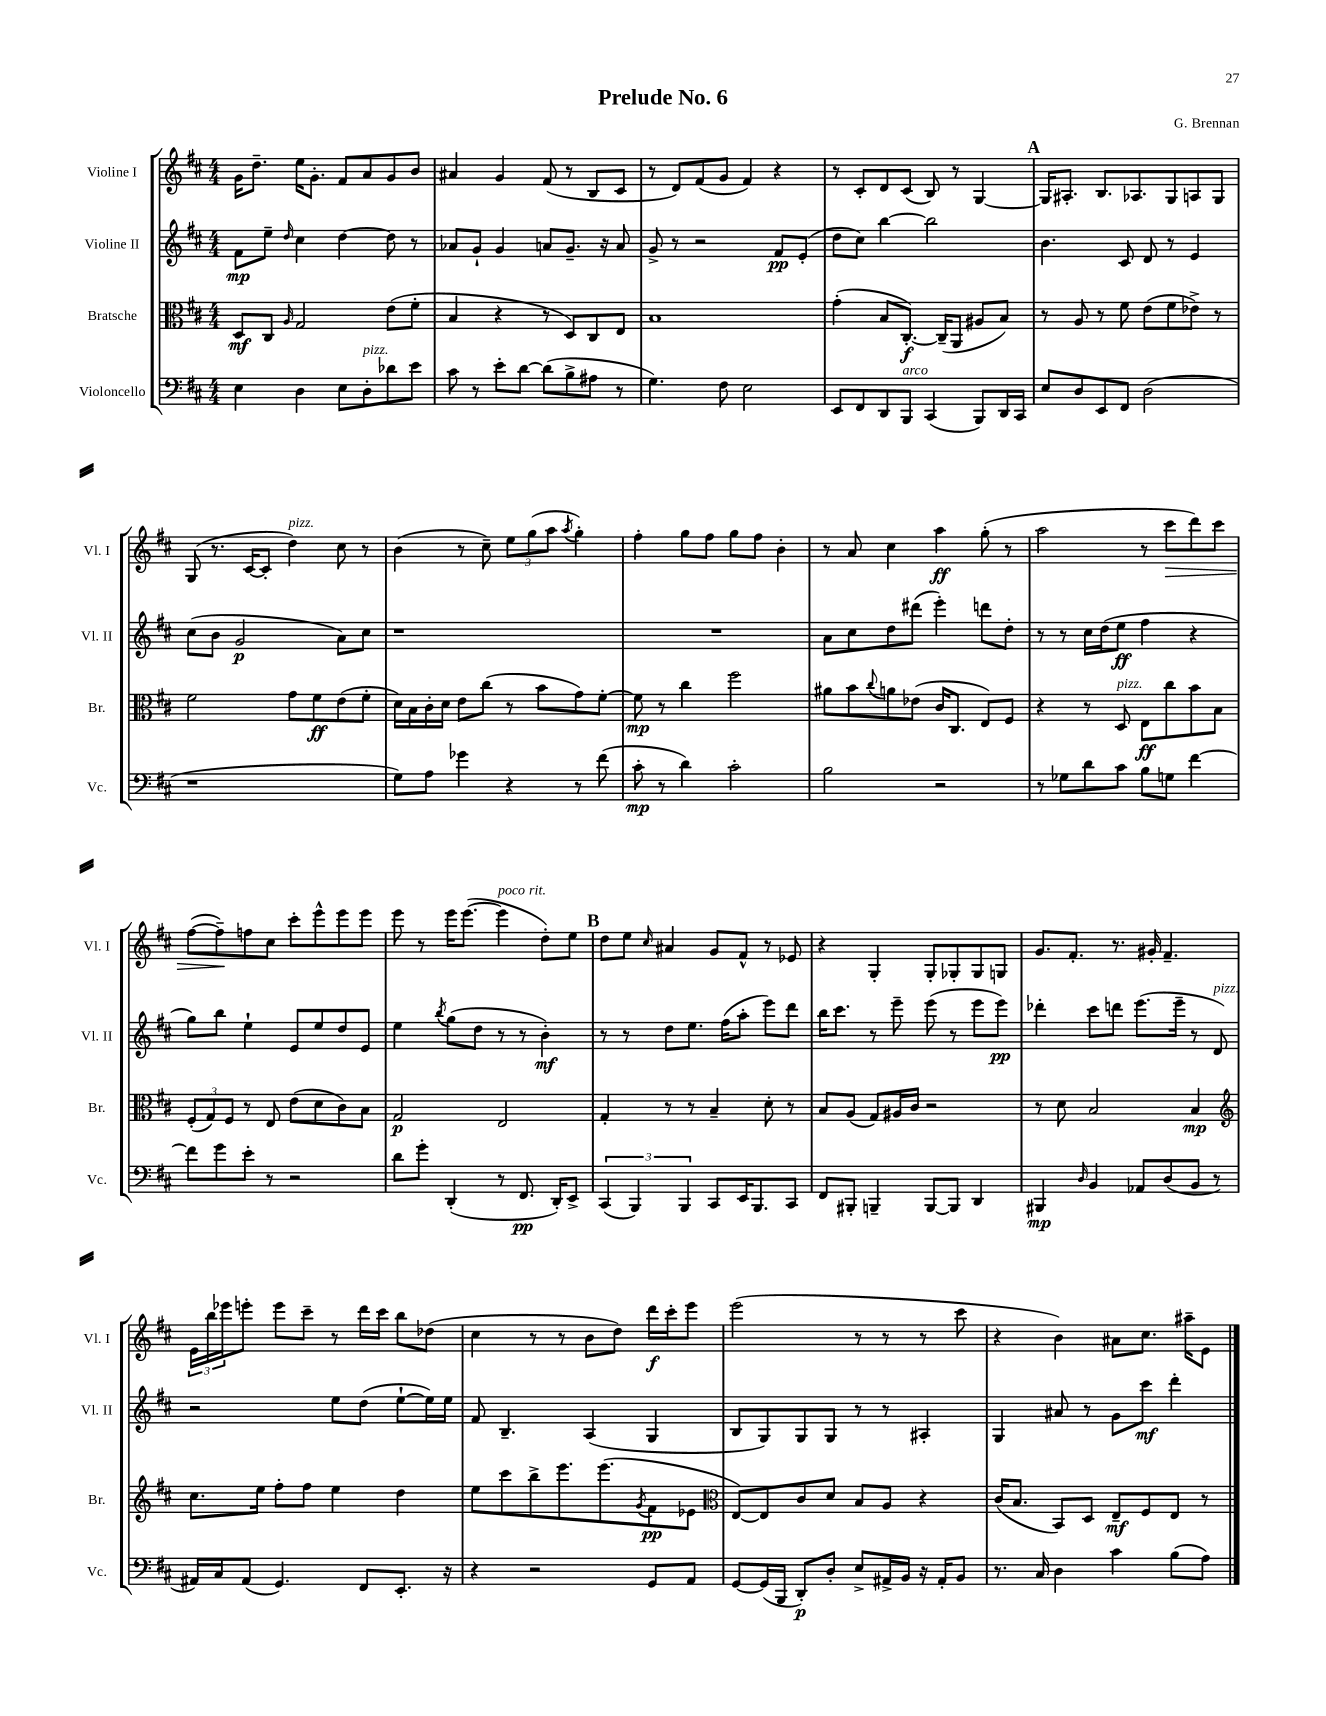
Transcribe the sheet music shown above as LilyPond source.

\header { title = "Prelude No. 6" composer = "G. Brennan" }
<<
\new StaffGroup <<
\new Staff = "s0" \with { instrumentName = "Violine I" shortInstrumentName = "Vl. I" } {
    \clef treble \key d \major \numericTimeSignature \time 4/4
    g'16 d''8.-- e''16 g'8.-. fis'8 a'8 g'8 b'8 |
    ais'4 g'4 fis'8( r8 b8 cis'8 |
    r8 d'8) fis'8( g'8 fis'4) r4 |
    r8 cis'8-. d'8 cis'8( b8) r8 g4~ |
    \mark \markup { \bold "A" } g16 ais8.-. b8. aes8. g8 a8 g8 |
    g8( r8. cis'16~ cis'8-. d''4^\markup { \italic "pizz." }) cis''8 r8 |
    b'4( r8 cis''8--) \tuplet 3/2 { e''8 g''8( a''8 } \acciaccatura { a''8 } g''4-.) |
    fis''4-. g''8 fis''8 g''8 fis''8 b'4-. |
    r8 a'8 cis''4 a''4\ff g''8-.( r8 |
    a''2 r8 cis'''8\> d'''8) cis'''8 |
    fis''8~( fis''8--\!) f''8 cis''8 cis'''8-. e'''8-^ e'''8 e'''8 |
    e'''8 r8 e'''16 e'''8.~( e'''4^\markup { \italic "poco rit." } d''8-.) e''8 |
    \mark \markup { \bold "B" } d''8 e''8 \grace { cis''16 } ais'4 g'8 fis'8-^ r8 ees'8 |
    r4 g4-. g8-. ges8-. ges8 g8 |
    g'8. fis'8.-. r8. gis'16-. fis'4.-- |
    \tuplet 3/2 { e'16 b''16 ees'''16 } e'''8-. e'''8 cis'''8-- r8 d'''16 cis'''16 b''8 des''8( |
    cis''4 r8 r8 b'8 d''8) d'''16\f cis'''16-. e'''8 |
    e'''2( r8 r8 r8 cis'''8 |
    r4 b'4) ais'8 cis''8. ais''16-- e'8 \bar "|." |
}
\new Staff = "s1" \with { instrumentName = "Violine II" shortInstrumentName = "Vl. II" } {
    \clef treble \key d \major \numericTimeSignature \time 4/4
    fis'8\mp e''8-- \grace { d''16 } cis''4 d''4~ d''8 r8 |
    aes'8 g'8-! g'4 a'8 g'8.-- r16 a'8 |
    g'8-> r8 r2 fis'8\pp e'8-.( |
    d''8 cis''8) b''4~ b''2 |
    \mark \markup { \bold "A" } b'4. cis'8 d'8 r8 e'4 |
    cis''8( b'8 g'2\p a'8) cis''8 |
    r1 |
    R1 |
    a'8 cis''8 d''8 dis'''8( e'''4-.) d'''8 d''8-. |
    r8 r8 cis''16 d''16( e''8\ff fis''4 r4 |
    g''8) b''8 e''4-! e'8 e''8 d''8 e'8 |
    e''4 \acciaccatura { b''8 } g''8( d''8 r8 r8 b'4-.\mf) |
    \mark \markup { \bold "B" } r8 r8 d''8 e''8. fis''16( a''8-. e'''8) d'''8 |
    b''16 cis'''8. r8 e'''8-- e'''8( r8 e'''8 e'''8\pp) |
    des'''4-. cis'''8 d'''8 e'''8.( e'''16-- r8 d'8^\markup { \italic "pizz." }) |
    r2 e''8 d''8( e''8~-! e''16) e''16 |
    fis'8 b4.-- a4( g4 |
    b8 g8) g8 g8 r8 r8 ais4-. |
    g4 ais'8 r8 g'8 cis'''8\mf d'''4-. \bar "|." |
}
\new Staff = "s2" \with { instrumentName = "Bratsche" shortInstrumentName = "Br." } {
    \clef alto \key d \major \numericTimeSignature \time 4/4
    d8\mf cis8 \grace { a16 } g2 e'8( fis'8-. |
    b4 r4 r8 d8) cis8 e8 |
    b1 |
    g'4-.( b8 cis8.~-.\f) cis16--( a,8 ais8 b8) |
    \mark \markup { \bold "A" } r8 a8 r8 fis'8 e'8( fis'8 ees'8->) r8 |
    fis'2 g'8 fis'8\ff e'8( fis'8-. |
    d'16) b16 cis'16-. d'16 e'8 cis''8( r8 b'8 g'8) fis'8~-. |
    fis'8\mp r8 cis''4 fis''2 |
    ais'8 b'8 \appoggiatura { cis''8 } a'8 ees'8( cis'16 cis8. e8) fis8 |
    r4 r8 d8^\markup { \italic "pizz." } e8\ff cis''8 b'8 b8 |
    \tuplet 3/2 { fis8-.( g8) fis8 } r8 e8 e'8( d'8 cis'8) b8 |
    g2\p e2 |
    \mark \markup { \bold "B" } g4-. r8 r8 b4-- d'8-. r8 |
    b8 a8( g8) ais16 cis'16 r2 |
    r8 d'8 b2 b4\mp |
    \clef treble cis''8. e''16 fis''8-. fis''8 e''4 d''4 |
    e''8 cis'''8 b''8-> e'''8. e'''8.( \acciaccatura { g'8 } fis'8\pp ees'8 |
    \clef alto e8~) e8 cis'8 d'8 b8 a8 r4 |
    cis'16( b8. b,8) d8 e8--\mf fis8 e8 r8 \bar "|." |
}
\new Staff = "s3" \with { instrumentName = "Violoncello" shortInstrumentName = "Vc." } {
    \clef bass \key d \major \numericTimeSignature \time 4/4
    e4 d4 e8 d8-.^\markup { \italic "pizz." } des'8 e'8 |
    cis'8 r8 e'8-. d'8~ d'8( b8-> ais8 r8 |
    g4.) fis8 e2 |
    e,8 fis,8 d,8 b,,8^\markup { \italic "arco" } cis,4( b,,8) d,16 cis,16 |
    \mark \markup { \bold "A" } e8 d8 e,8 fis,8 d2( |
    r1 |
    g8) a8 ges'4 r4 r8 fis'8( |
    cis'8-.\mp r8 d'4) cis'2-. |
    b2 r2 |
    r8 ges8 d'8 cis'8 b8 g8 fis'4~ |
    fis'8 g'8 e'8-. r8 r2 |
    d'8 g'8-. d,4-.( r8 fis,8.\pp d,16-.) e,8-> |
    \mark \markup { \bold "B" } \tuplet 3/2 { cis,4( b,,4) b,,4 } cis,8 e,16 b,,8. cis,8 |
    fis,8 bis,,8-. b,,4-- b,,8~ b,,8 d,4 |
    bis,,4\mp \grace { d16 } b,4 aes,8 d8( b,8 r8 |
    ais,16) cis16 ais,8( g,4.) fis,8 e,8.-. r16 |
    r4 r2 g,8 a,8 |
    g,8~ g,16( b,,16 d,8-.\p) d8-. e8-> ais,16-> b,16 r16 ais,16-. b,8 |
    r8. cis16 d4 cis'4 b8( a8) \bar "|." |
}
>>
>>
\layout { \context { \Score \remove "Bar_number_engraver" } }
